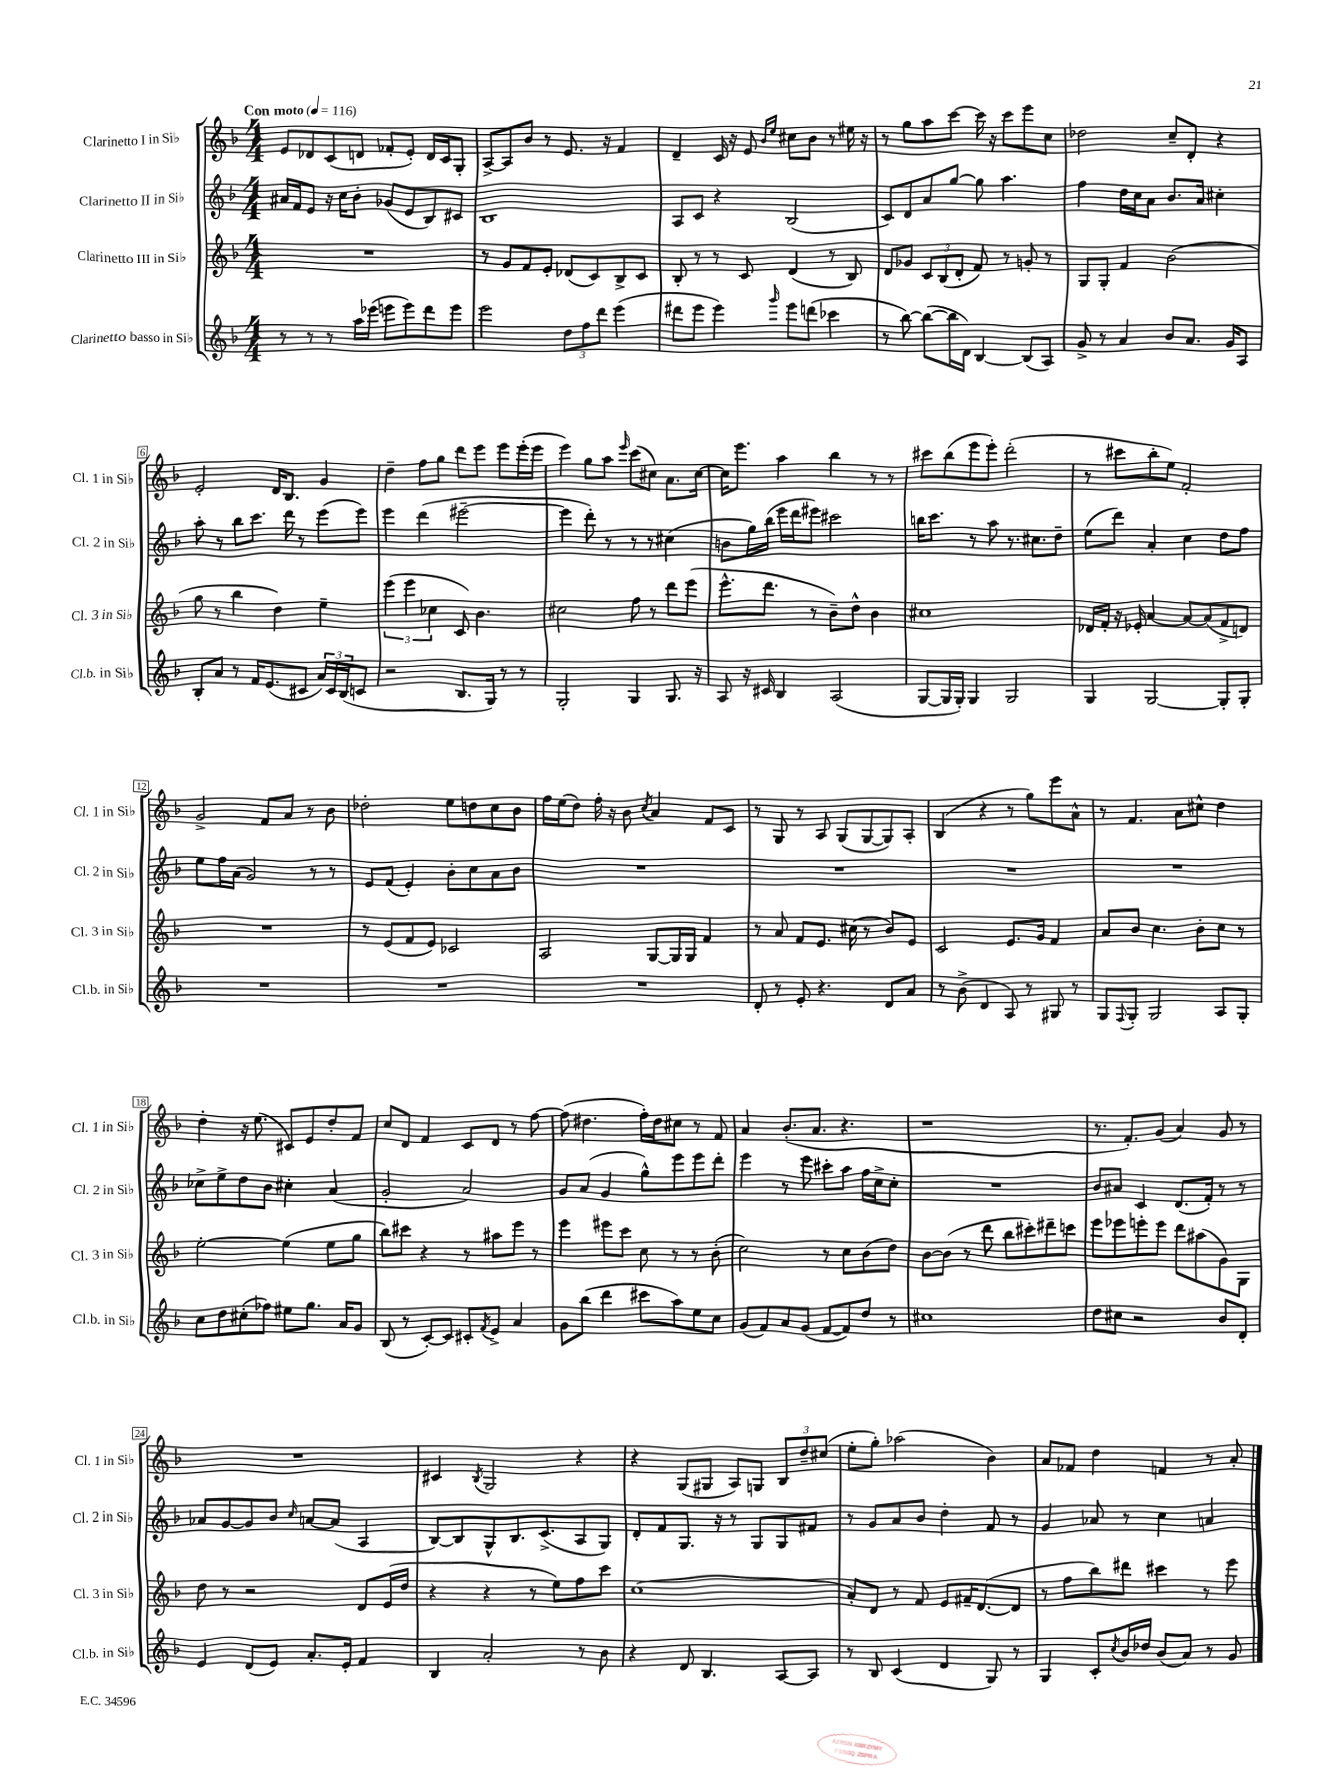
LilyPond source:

<<
\new StaffGroup <<
\new Staff = "s0" \with { instrumentName = "Clarinetto I in Sib" shortInstrumentName = "Cl. 1 in Sib" } {
    \clef treble \key f \major \numericTimeSignature \time 4/4 \tempo "Con moto" 4 = 116
    e'8 des'8 c'8( d'8 fes'8-. e'8-.) d'16 c'16 g8-. |
    a8~-> a8 bes'8 r8 e'8. r16 f'4 |
    d'4-- c'16 r16 e'8 \grace { bes'16 e''16 } cis''8 bes'8 r8 eis''16 r16 |
    r8 g''8 a''8 c'''8~ c'''16 r16 c'''8 e'''8 c''8 |
    des''2 c''8-- d'8-. r4 |
    e'2-. d'16 bes8. g'4 |
    d''4-- f''8 g''8 d'''8 e'''8 e'''8 e'''16-.( e'''16 |
    e'''4) g''8 a''8 \grace { e'''16 } c'''8( cis''8) a'8. cis''16~ |
    cis''16 e'''8. a''4 bes''4 r8 r8 |
    cis'''8 bes''8( e'''8 e'''8-.) d'''2-.( |
    r8 cis'''8 bes''8-. e''8) f'2-. |
    g'2-> f'8 a'8 r8 bes'8 |
    des''2-. e''8 d''8 c''8 bes'8 |
    f''16 e''16( d''8) f''16-. r16 bes'8 \acciaccatura { c''8 } a'4 f'8 c'8 |
    r8 g8 r8 a8 g8( g8~ g8) a8-. |
    bes4( r4 r8 g''8) e'''8 a'8-^ |
    r8 f'4. a'8 cis''8-^ d''4 |
    d''4-. r16 e''8.( cis'8) e'8 d''8-. f'8 |
    c''8 d'8 f'4 c'8 d'8 r8 f''8~ |
    f''8( dis''4. f''16-.) dis''16 cis''8 r8 f'8 |
    a'4 bes'8.-.( a'8. r4. |
    r1 |
    r8. f'8.-.) g'8( a'4) g'8 r8 |
    R1 |
    cis'4 \acciaccatura { bes8 } g2 r4 |
    r4 g8( gis8 a8) g8 \tuplet 3/2 { bes8 d''8-- cis''8( } |
    e''8-. g''8-.) aes''2( bes'4) |
    a'8 fes'8 d''4 f'4 r8 a'8-. \bar "|." |
}
\new Staff = "s1" \with { instrumentName = "Clarinetto II in Sib" shortInstrumentName = "Cl. 2 in Sib" } {
    \clef treble \key f \major \numericTimeSignature \time 4/4
    ais'16 f'16 e'8 r16 c''16 bes'8-. ges'8( e'8 bes8) cis'8 |
    bes1 |
    a8 c'8 r4 bes2( |
    c'8) d'8 a'8 g''8~ g''8 a''4. |
    f''4 d''16 c''16 a'8 bes'8. a'16 cis''4-. |
    a''8-. r8 bes''8 c'''8. d'''16 r8 e'''8( e'''8) |
    e'''4 d'''4( eis'''2~-- |
    eis'''4 d'''8-.) r8 r8 r8 cis''4( |
    b'8 g''16) bes''16( e'''16 d'''16 eis'''8) cis'''2 |
    b''16 c'''8. r8 a''8 r8. cis''8. d''8-- |
    e''8( d'''8) a'4-. c''4 d''8 f''8 |
    e''8 f''16 a'16( g'2) r8 r8 |
    e'8 f'8( e'4-.) bes'8-. c''8 a'8 bes'8 |
    R1 |
    R1 |
    R1 |
    R1 |
    ces''8-> e''8-> d''8 bes'8 cis''4-. a'4( |
    g'2-. a'2) |
    g'8 a'8( g'4 g''8-^) e'''8 e'''8 d'''8-. |
    e'''4 r8 e'''8 cis'''8-. a''8 f''16 c''16-> c''8-. |
    R1 |
    bes'8 ais'8 c'4 d'8.( f'16-.) r8 r8 |
    aes'8 g'8~ g'8 bes'8 \grace { c''16 } a'8~ a'8( a4 |
    bes8~) bes8 g8-^ bes8. c'8.->( a8 g8) |
    d'8-. f'8 g8. r16 r8 g8 g8 fis'8 |
    r8 g'8 a'8 bes'8 d''4-. f'8 r8 |
    g'4 aes'8 r8 c''4 a'4 \bar "|." |
}
\new Staff = "s2" \with { instrumentName = "Clarinetto III in Sib" shortInstrumentName = "Cl. 3 in Sib" } {
    \clef treble \key f \major \numericTimeSignature \time 4/4
    R1 |
    r8 g'8 f'8 e'8-. des'8( c'8) bes8-> c'8 |
    bes8-. r8 r8 c'8 d'4( r8 bes8) |
    d'8 ges'8 \tuplet 3/2 { c'8 bes8( d'8-. } f'8) r8 g'8-. r8 |
    g8 g8-. f'4 bes'2( |
    g''8 r8 bes''4 d''4) e''4-- |
    \tuplet 3/2 { e'''4( e'''4 ces''4 } c'8) bes'4. |
    cis''2 f''8 r8 d'''8 e'''8( |
    e'''8.-^ d'''8. r8 bes'8--) d''8-^ bes'4 |
    cis''1 |
    des'16 f'16-. r16 ees'16-. a'4~ a'8~ a'8( f'8-> d'8) |
    R1 |
    r8 e'8( f'8 e'8) ces'2 |
    a2 g8~ g16 g16 f'4 |
    r8 a'8 f'8 e'8. cis''16( r8 bes'8) e'8 |
    c'2 e'8. g'16 f'4 |
    a'8 bes'8 c''4. bes'8-. c''8 r8 |
    e''2~-. e''4( e''8 g''8 |
    bes''8) cis'''8 r4 r8 ais''8 e'''8 r8 |
    e'''4 eis'''8 c'''8 c''8 r8 r8 bes'8-.( |
    c''2) r8 c''8 bes'8( d''8) |
    bes'8~ bes'8( r8 d'''8 bes''8 cis'''8-.) dis'''8-- c'''8 |
    e'''8 ees'''8 e'''8-. e'''8 d'''8 ais''8( g'8) g8 |
    d''8 r8 r2 d'8 e'16( d''16 |
    r4 r4 r8 e''8) f''8 c'''8 |
    c''1( |
    a'8-.) d'8 r8 f'8 e'8 fis'16-- d'8.~( d'8 |
    r8 f''8 bes''8) dis'''8 cis'''4 r8 e'''8 \bar "|." |
}
\new Staff = "s3" \with { instrumentName = "Clarinetto basso in Sib" shortInstrumentName = "Cl.b. in Sib" } {
    \clef treble \key f \major \numericTimeSignature \time 4/4
    r8 r8 r8 a''16 ees'''16( e'''8 e'''8) d'''8 e'''8 |
    e'''2 \tuplet 3/2 { d''8 f''8 d'''8 } e'''4( |
    dis'''8 e'''8 e'''4) \grace { g'''16 } e'''8 d'''8( ces'''4 |
    r8 bes''8~) bes''8~( bes''16 d'16) bes4~ bes8( a8) |
    g'8-> r8 a'4 bes'8 a'8. g'16 a8 |
    bes8-. a'8 r8 f'16 e'8.( cis'8 \tuplet 3/2 { a'16) cis'16 bes16( } c'8 |
    r2 bes8. g16) r8 r8 |
    g2-. g4 g8. r16 |
    a8 r16 cis'16 bes4 a2( |
    g8~ g16 g16-.) g4 g2 |
    g4 g2~ g8-. g8-. |
    R1 |
    R1 |
    R1 |
    d'8-. r8 e'8-. r4. d'8 a'8 |
    r8 bes'8->( d'4 a8) r8 gis8 r8 |
    g8 \appoggiatura { f8 } g8-. g2 a8 g8-. |
    c''8 d''8 cis''8-.( fes''8) eis''8 g''8. a'16 g'8 |
    bes8( r8 c'8~-.) c'8 cis'8-. \acciaccatura { f'8 } e'8-> a'4 |
    g'8 bes''8( d'''4 cis'''8 a''8) e''8 c''8 |
    g'8( f'8) a'8 g'8( f'8~ f'8) d''8 r8 |
    cis''1 |
    d''8 cis''8 r2 bes'8 d'8-. |
    e'4 d'8( e'8) a'8.-. e'16-. f'4 |
    bes4 a'2-. r8 bes'8 |
    r4 d'8 bes4. a8~ a8 |
    r8 bes8 c'4( d'4 g8) r8 |
    g4 c'8-. \acciaccatura { c''8 } bes'16 des''16 bes'8( a'8) r8 g'8 \bar "|." |
}
>>
>>
\layout { \context { \Score \override BarNumber.stencil = #(make-stencil-boxer 0.1 0.3 ly:text-interface::print) } }
